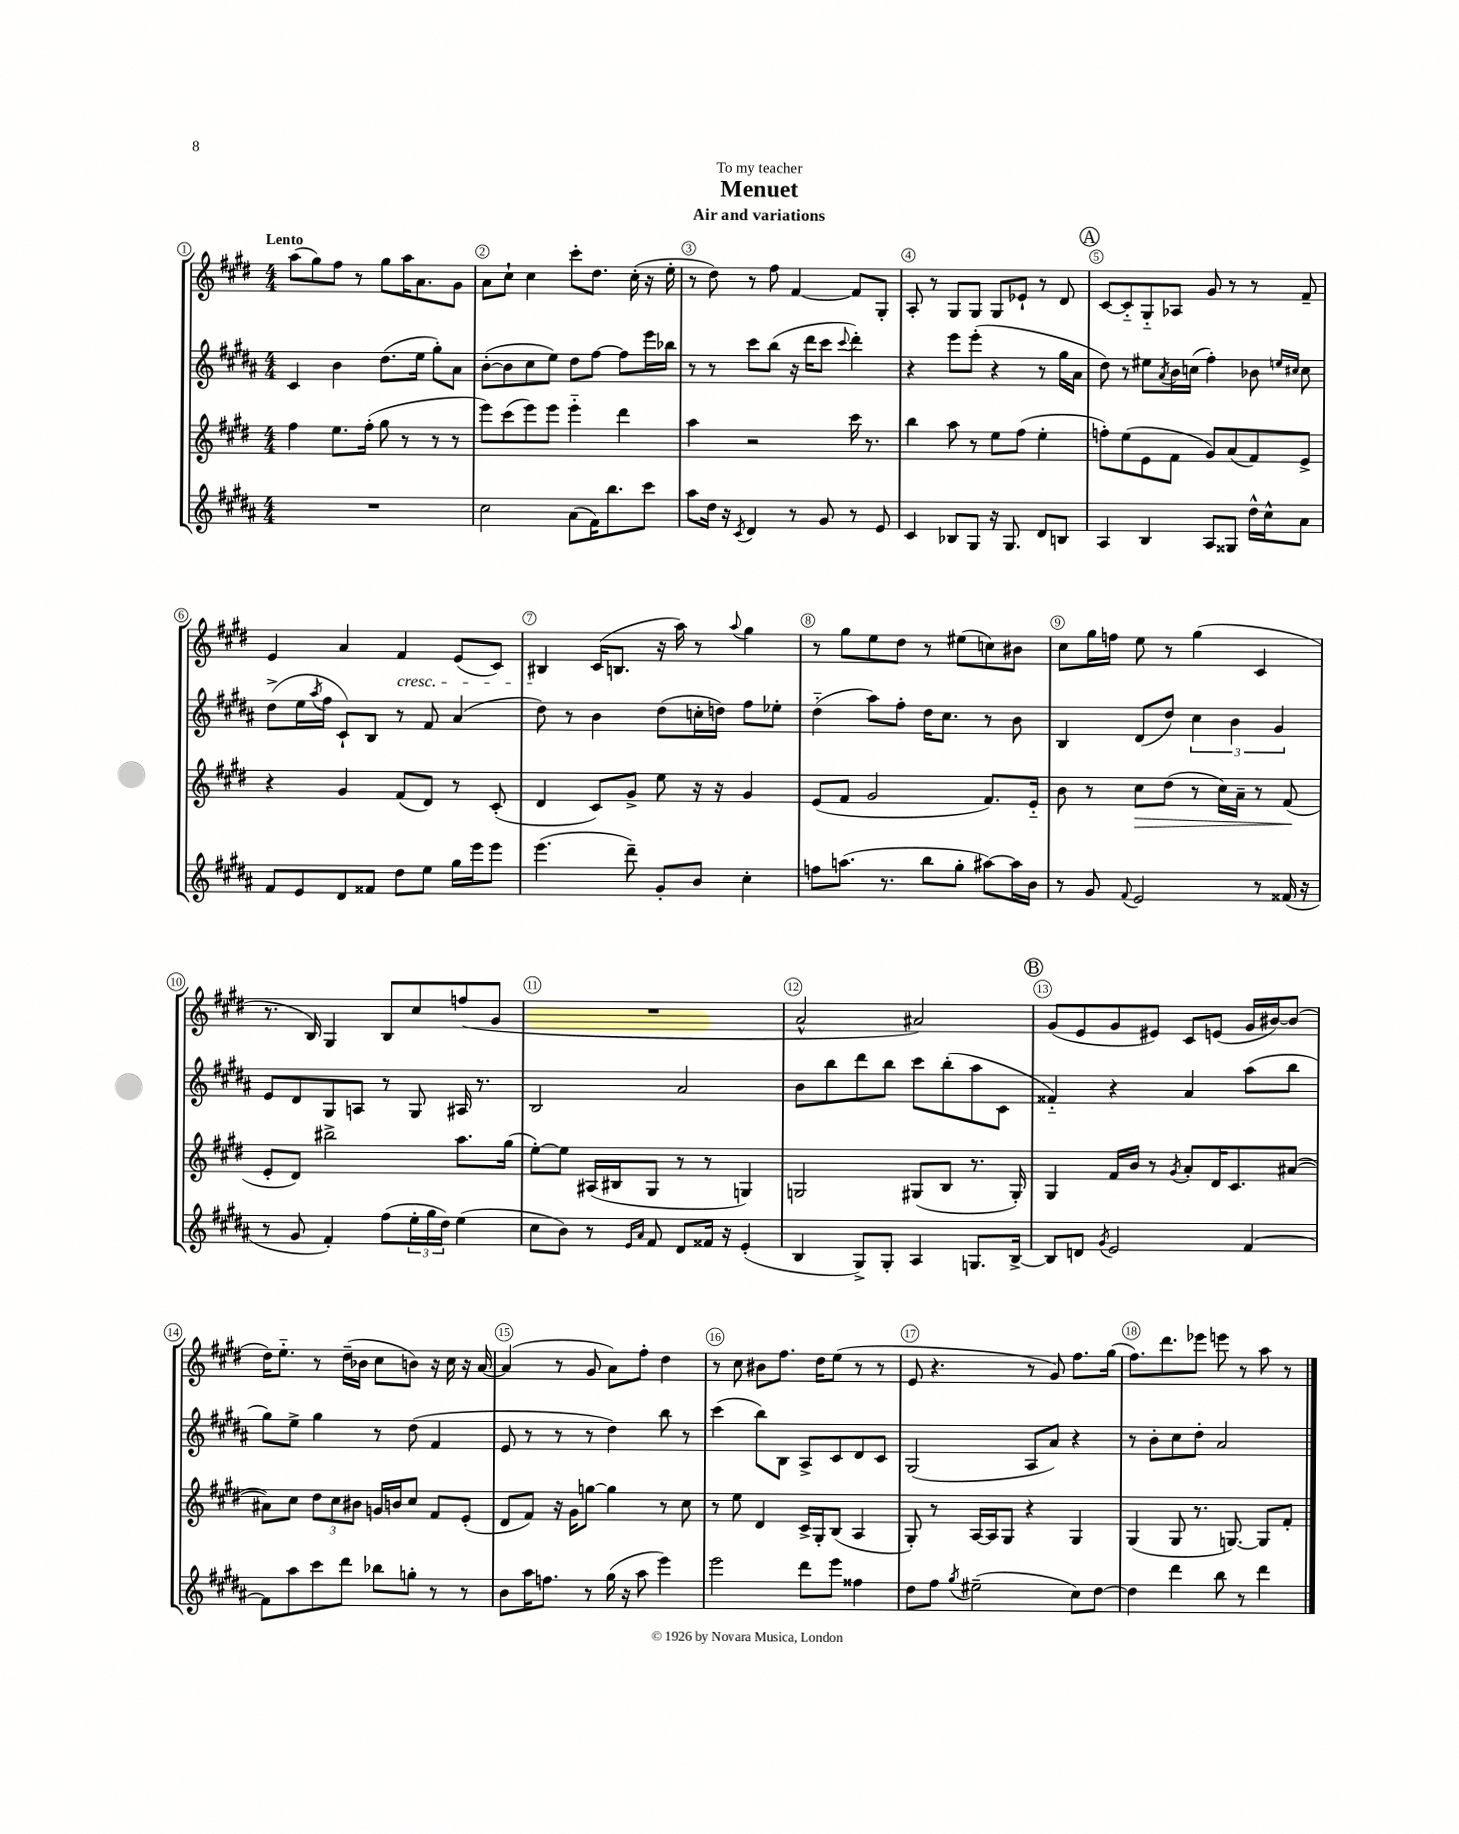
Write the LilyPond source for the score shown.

\header { title = "Menuet" subtitle = "Air and variations" dedication = "To my teacher" }
<<
\new StaffGroup <<
\new Staff = "s0" {
    \clef treble \key e \major \numericTimeSignature \time 4/4 \tempo "Lento"
    a''8( gis''8) fis''8 r8 gis''8 a''16 a'8. gis'8 |
    a'8 cis''8-! cis''4 cis'''8-. dis''8. cis''16-.( r16 e''16-. |
    r8 dis''8) r8 fis''8 fis'4~ fis'8 gis8-. |
    a8-. r8 gis8 gis8 gis8 ees'8-! r8 dis'8 |
    \mark \markup { \circle "A" } cis'8~ cis'8-_ gis8-_ aes8 gis'8 r8 r8 fis'8-- |
    e'4 a'4 fis'4\cresc e'8( cis'8) |
    bis4\! cis'16( b8. r16 a''16) r8 \appoggiatura { a''8 } gis''4 |
    r8 gis''8 e''8 dis''8 r8 eis''8( c''8) bis'8 |
    cis''8 gis''16 f''16 e''8 r8 gis''4( cis'4 |
    r8. b16) gis4 b8 cis''8 f''8( gis'8 |
    R1 |
    a'2-^ ais'2) |
    \mark \markup { \circle "B" } gis'8( e'8 gis'8 eis'8) cis'8 e'8( gis'16 bis'16~) bis'8( |
    dis''16) e''8.-_ r8 dis''16--( bes'16 cis''8 b'8) r16 cis''16 r16 a'16~ |
    a'4( r8 gis'8 a'8) fis''8-. dis''4 |
    r8 cis''8 bis'8 fis''8. dis''16 e''8( r8 r8 |
    e'8 r4. r8 gis'8) fis''8. gis''16( |
    fis''8.) dis'''8. ees'''8 e'''8 r8 a''8 r8 \bar "|." |
}
\new Staff = "s1" {
    \clef treble \key b \major \numericTimeSignature \time 4/4
    cis'4 b'4 dis''8.( e''16 gis''8-.) ais'8 |
    b'8~-.( b'8 cis''8 e''8) dis''8 fis''8~ fis''8 e'''16 bes''16 |
    r8 r8 cis'''8 b''8( r16 dis'''16 cis'''8 \appoggiatura { cis'''8 } dis'''4-.) |
    r4 e'''8 e'''8-.( r4 r8 gis''16 ais'16 |
    \mark \markup { \circle "A" } dis''8) r8 eis''8 \acciaccatura { ais'8 } b'16 c''16( fis''4-.) bes'8 \grace { e''16 cis''16 } cis''8 |
    dis''8->( e''16 \acciaccatura { ais''8 } fis''16 cis'8-!) b8 r8 fis'8 ais'4( |
    dis''8) r8 b'4 dis''8( c''16-. d''16) fis''8 ees''8-. |
    dis''4-_( ais''8) fis''8-. dis''16 cis''8. r8 b'8 |
    b4 dis'8( dis''8) \tuplet 3/2 { cis''4 b'4 gis'4 } |
    e'8 dis'8 gis8 a8 r8 gis8 ais16 r8. |
    b2 ais'2 |
    b'8 b''8 dis'''8 b''8 cis'''8 b''8-.( ais''8 cis'8 |
    \mark \markup { \circle "B" } fisis'4-_) r4 ais'4 ais''8( b''8 |
    gis''8) e''8-> gis''4 r8 dis''8( fis'4 |
    e'8 r8 r8 r8 dis''4) b''8 r8 |
    cis'''4( b''8) b8 ais8-> cis'8 dis'8 cis'8 |
    gis2( ais8 ais'8) r4 |
    r8 b'8-. cis''8 dis''8-. ais'2 \bar "|." |
}
\new Staff = "s2" {
    \clef treble \key e \major \numericTimeSignature \time 4/4
    fis''4 e''8. fis''16-.( gis''8 r8 r8 r8 |
    e'''8) cis'''8( e'''8) e'''8 e'''4-_ dis'''4 |
    a''4 r2 cis'''16 r8. |
    b''4 a''8 r8 e''8 fis''8( e''4-. |
    \mark \markup { \circle "A" } f''8-.) e''8( e'8 fis'8 gis'8) a'8( fis'8) e'8-> |
    r4 gis'4 fis'8( dis'8) r8 cis'8-.( |
    dis'4 cis'8) gis'8-> e''8 r16 r16 gis'4 |
    e'8( fis'8 gis'2 fis'8.) e'16-_ |
    b'8 r8 cis''8\> dis''8( r8 cis''16) a'16-- r8 fis'8\!( |
    e'8-. dis'8) bis''2-> a''8. gis''16( |
    e''8~-.) e''8 ais16( bis16 gis8 r8 r8 g4) |
    g2 gis8( b8 r8. gis16-.) |
    \mark \markup { \circle "B" } gis4 fis'16 b'16 r8 \acciaccatura { gis'8 } a'8-. dis'16 cis'8. ais'8~( |
    ais'8) cis''8 \tuplet 3/2 { dis''8 cis''8 bis'8 } g'16 b'16 cis''8 fis'8 e'8-.( |
    dis'8 fis'8) r16 gis'16 g''8~ g''4 r8 cis''8 |
    r8 e''8 dis'4 cis'16-> gis16-. b8( a4 |
    gis8-.) r8 a16~ a16 gis8 r4 gis4 |
    gis4( gis8 r8. g8.~) g8 fis'8-. \bar "|." |
}
\new Staff = "s3" {
    \clef treble \key b \major \numericTimeSignature \time 4/4
    R1 |
    cis''2 ais'8( fis'16) b''8. cis'''8 |
    ais''8 dis''16 r16 \acciaccatura { cis'8 } dis'4 r8 gis'8 r8 e'8 |
    cis'4 bes8 gis8 r16 gis8. dis'8 b8 |
    \mark \markup { \circle "A" } ais4 b4 ais8 gisis8 dis''16-^ cis''16-^ ais'8 |
    fis'8 e'8 dis'8 fisis'8 dis''8 e''8 gis''16 e'''16 e'''8 |
    e'''4.( dis'''8--) gis'8-. b'8 cis''4-. |
    f''8 a''8.( r8. b''8 gis''8-. ais''8~) ais''16 b'16 |
    r8 gis'8 \appoggiatura { fis'8 } e'2 r8 fisis'16( r16 |
    r8 gis'8 fis'4-.) fis''8( \tuplet 3/2 { e''16-. gis''16 dis''16) } e''4( |
    cis''8 b'8) r8 \grace { e'16 ais'16 } fis'8 dis'8 fisis'16 r16 e'4-.( |
    b4 gis8->) gis8-. ais4 g8. b16~-> |
    \mark \markup { \circle "B" } b8 d'8 \acciaccatura { gis'8 } e'2 fis'4~ |
    fis'8 ais''8 cis'''8 dis'''8 bes''8 g''8-. r8 r8 |
    b'8 ais''16 f''8. r8 gis''16( r16 ais''8 e'''4) |
    e'''2 dis'''8 e'''8 fisis''4 |
    dis''8 fis''8 \acciaccatura { gis''8 } eis''2--( cis''8) dis''8~ |
    dis''4 dis'''4 b''8 r8 dis'''4 \bar "|." |
}
>>
>>
\layout { \context { \Score \override BarNumber.break-visibility = ##(#f #t #t) barNumberVisibility = #all-bar-numbers-visible \override BarNumber.stencil = #(make-stencil-circler 0.1 0.3 ly:text-interface::print) } }
